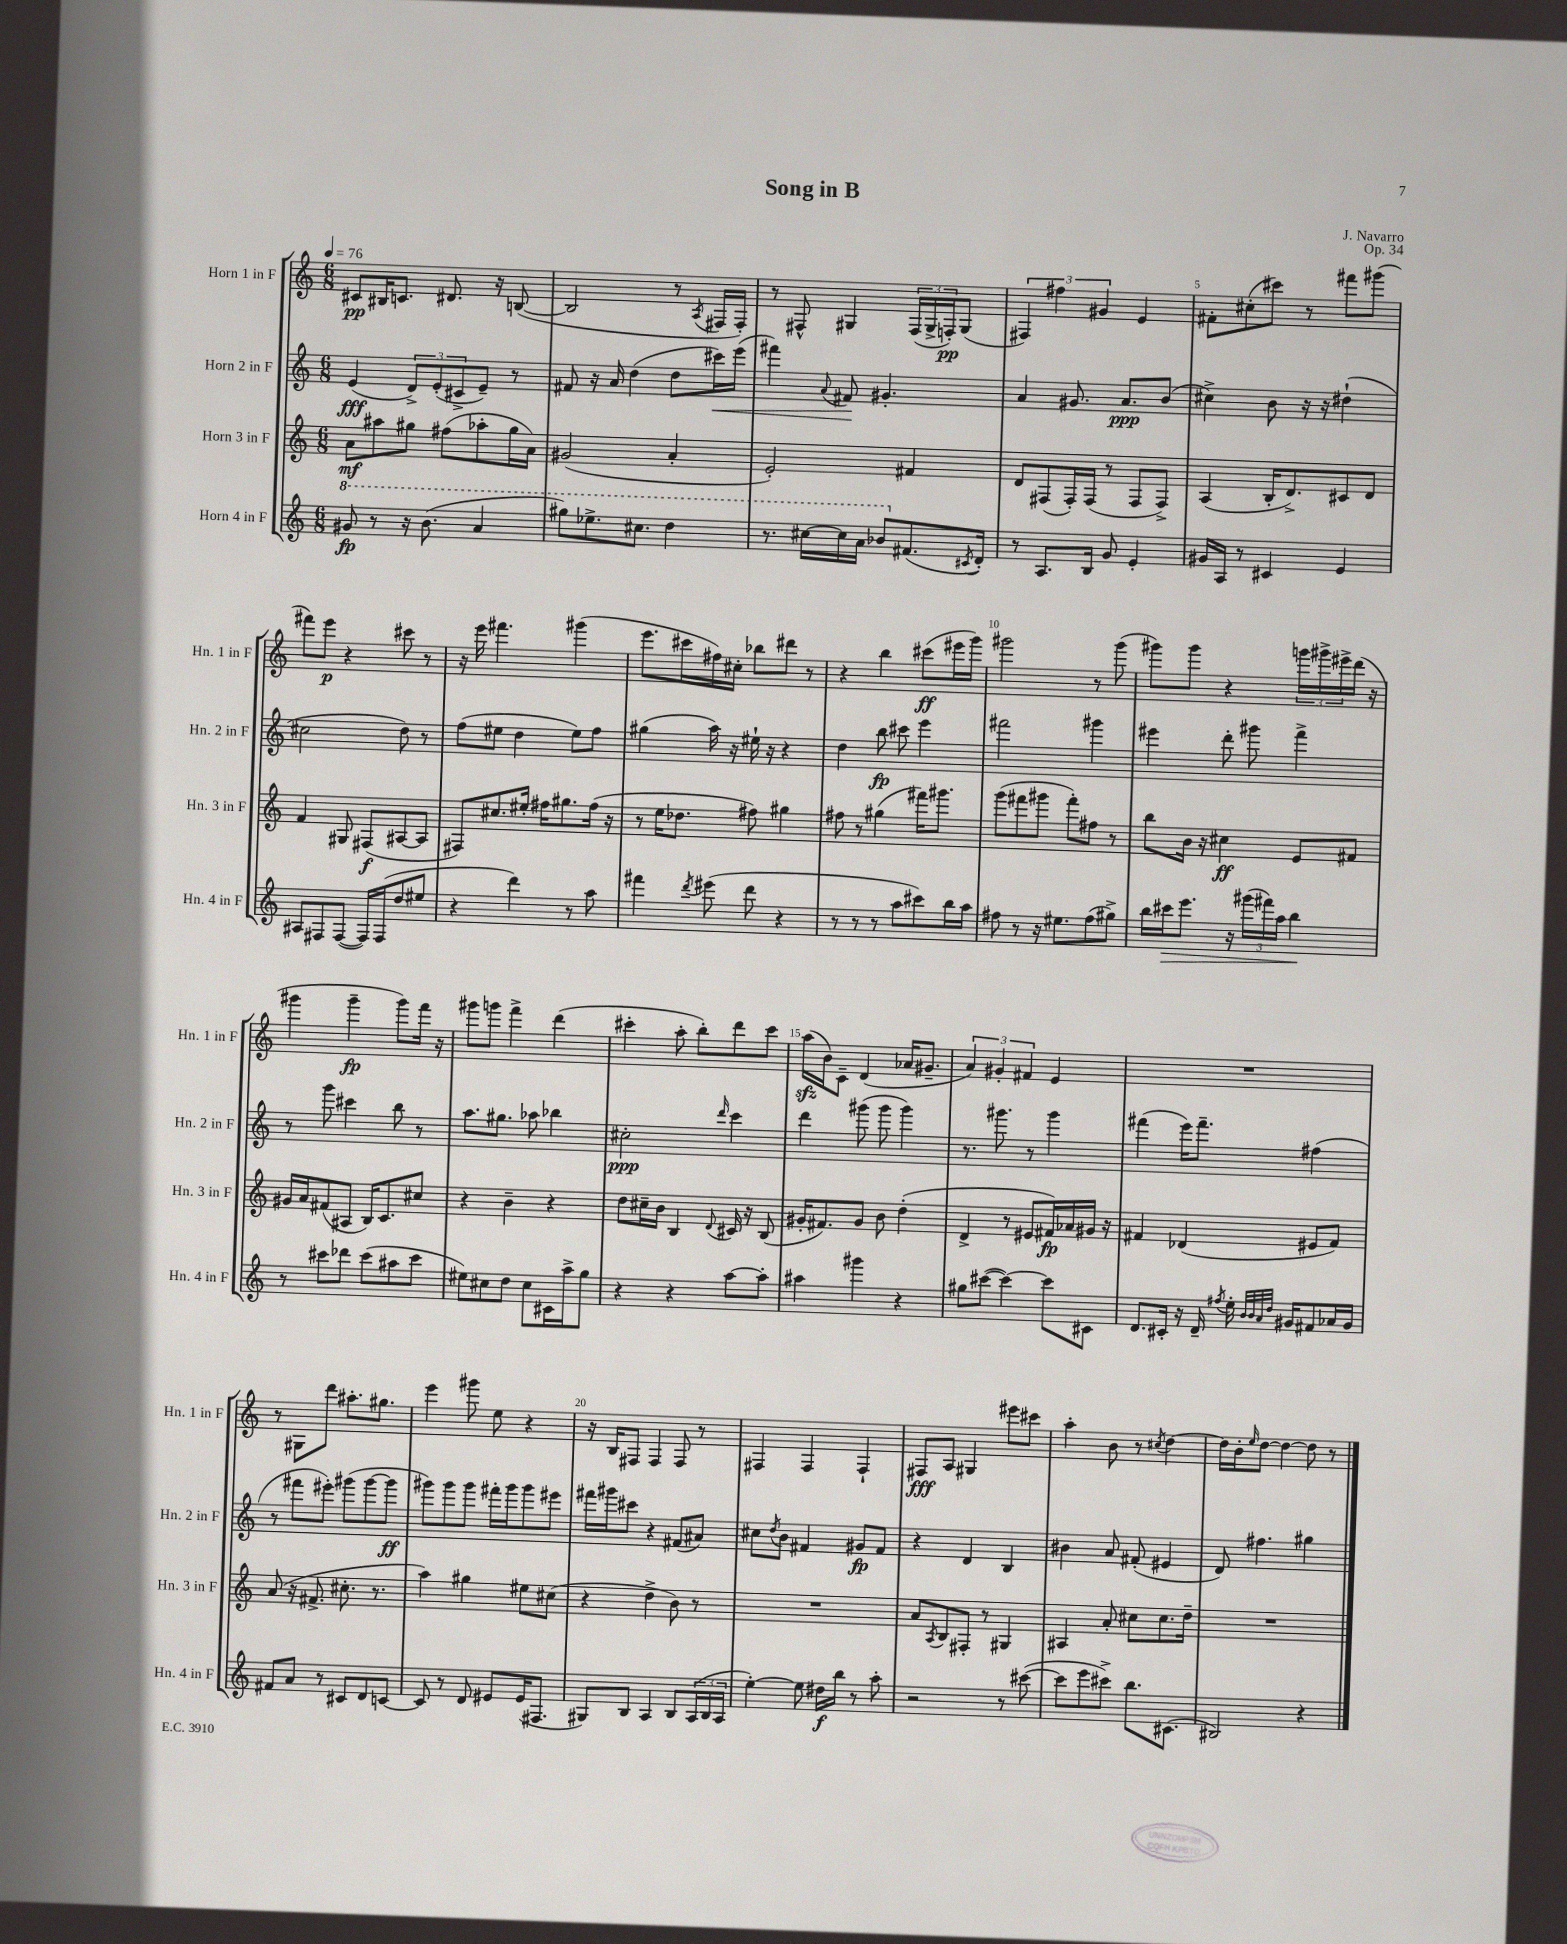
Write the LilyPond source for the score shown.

\header { title = "Song in B" composer = "J. Navarro" opus = "Op. 34" }
<<
\new StaffGroup <<
\new Staff = "s0" \with { instrumentName = "Horn 1 in F" shortInstrumentName = "Hn. 1 in F" } {
    \clef treble \key c \major \numericTimeSignature \time 6/8 \tempo 4 = 76
    cis'8\pp bis16 c'8. dis'8. r16 b8~( |
    b2 r8 \acciaccatura { a8 } fis16 fis16-.) |
    r8 fis8-^ gis4 \tuplet 3/2 { fis16( gis16-> f16-.\pp) } gis8( |
    \tuplet 3/2 { fis4) fis''4 gis'4 } e'4 |
    fis'8-. cis''8-.( cis'''8) r8 fis'''8 gis'''8( |
    fis'''8) e'''8\p r4 cis'''8 r8 |
    r16 e'''16 fis'''4. gis'''4( |
    e'''8. cis'''16 fis''16) cis''16-. bes''8 dis'''8 r8 |
    r4 b''4 cis'''8\ff( eis'''16 g'''16) |
    gis'''2 r8 gis'''8( |
    gis'''8) gis'''8 r4 \tuplet 3/2 { g'''16 gis'''16-> eis'''16-> } d'''16( r16 |
    gis'''4 gis'''4--\fp gis'''8) f'''16 r16 |
    gis'''8 g'''8 f'''4-> d'''4( |
    cis'''4-. a''8-. b''8-.) d'''8 cis'''8 |
    a''16\sfz( b'16) c'8-- d'4( aes'16 gis'8.-- |
    \tuplet 3/2 { a'4) gis'4-. fis'4 } e'4 |
    R2. |
    r8 gis8 d'''8 ais''8.-. gis''8. |
    e'''4 gis'''8 e''8 r4 |
    r16 b16 fis8 fis4 fis8 r8 |
    fis4 fis4 fis4-! |
    fis8\fff a8 gis4 eis'''8 cis'''8 |
    a''4-. b'8 r8 \acciaccatura { cis''8 } d''4~ |
    d''16 b'16-. \grace { e''16 } d''8~ d''4~ d''8 r8 \bar "|." |
}
\new Staff = "s1" \with { instrumentName = "Horn 2 in F" shortInstrumentName = "Hn. 2 in F" } {
    \clef treble \key c \major \numericTimeSignature \time 6/8
    e'4\fff( \tuplet 3/2 { d'8->) e'8-.( cis'8-> } e'8--) r8 |
    fis'8 r16 a'16 d''4( d''8 cis'''16\<) e'''16( |
    fis'''4) \appoggiatura { a'8 } fis'8\! gis'4.-. |
    a'4 gis'8. a'8.\ppp b'8( |
    cis''4->) b'8 r16 r16 dis''4-!( |
    cis''2 d''8) r8 |
    f''8( eis''8 d''4 eis''8) f''8 |
    gis''4( a''16) r16 eis''16-! r16 r4 |
    d''4 b''8\fp cis'''8 e'''4 |
    fis'''2 gis'''4 |
    eis'''4 d'''8-. gis'''8 f'''4-> |
    r8 g'''8 cis'''4 b''8 r8 |
    a''8. gis''8. aes''8 bes''4 |
    cis''2-.\ppp \grace { d'''16 } c'''4 |
    d'''4 gis'''8( gis'''8 gis'''4) |
    r8. gis'''8. r8 gis'''4 |
    fis'''4( e'''16) fis'''8.-- fis''4( |
    r8 fis'''8 eis'''8-.) gis'''8( gis'''8~ gis'''8\ff |
    gis'''8) gis'''8 gis'''8 fis'''16-. gis'''16 gis'''8 eis'''8 |
    fis'''16 gis'''16 cis'''8 r4 fis'8( ais'8) |
    cis''8 \acciaccatura { d''8 } b'8 fis'4 gis'8\fp fis'8 |
    r4 d'4 b4 |
    bis'4 a'8 fis'8-.( eis'4 |
    d'8) fis''4. gis''4 \bar "|." |
}
\new Staff = "s2" \with { instrumentName = "Horn 3 in F" shortInstrumentName = "Hn. 3 in F" } {
    \clef treble \key c \major \numericTimeSignature \time 6/8
    a'8\mf ais''8 gis''8 fis''8( aes''8-. gis''16 a'16) |
    gis'2( a'4-. |
    e'2-.) fis'4 |
    d'8 fis8( fis16-.) fis16( r8 fis8 fis8->) |
    a4( b16-. d'8.->) cis'8 d'8 |
    f'4 gis8 fis8\f( ais8~ ais8 |
    fis8) cis''8. eis''16-. fis''16 gis''8. fis''16( r16 |
    r8 e''16 des''8. fis''8) gis''4 |
    fis''8 r8 gis''4( fis'''16) gis'''8. |
    g'''8( fis'''8 gis'''8 fis'''8-.) fis''8 r8 |
    b''8 b'16 r16 cis''4\ff e'8 fis'8 |
    gis'16 a'16 fis'8( ais8 b16) c'8. cis''8 |
    r4 b'4-- r4 |
    d''8 cis''16-- b'16 b4 \appoggiatura { d'8 } cis'16 r16 b8( |
    gis'16-. fis'8.) gis'8 b'8 d''4-.( |
    d'4-> r8 eis'8 fis'16\fp) aes'16 gis'16 r16 |
    fis'4 des'4( eis'8 fis'8) |
    a'8( r16 fis'8.-> cis''8.-. r8. |
    a''4) gis''4 eis''8 cis''8( |
    r4 d''4-> b'8) r8 |
    R2. |
    a'8 \acciaccatura { a8 } b8 fis8-. r8 gis4 |
    ais4 a'8-. cis''8 cis''8. d''16-- |
    R2. \bar "|." |
}
\new Staff = "s3" \with { instrumentName = "Horn 4 in F" shortInstrumentName = "Hn. 4 in F" } {
    \clef treble \key c \major \numericTimeSignature \time 6/8
    \ottava #1 gis''8\fp r8 r16 b''8.( a''4 |
    gis'''8) ees'''8.-> cis'''8. d'''4 |
    r8. cis'''16~ cis'''16 a''16 bes''8 \ottava #0 fis'8.( \acciaccatura { cis'8 } d'16-.) |
    r8 a8. b16 g'8 e'4-. |
    gis'16 a16 r8 cis'4 e'4 |
    ais8 fis8 fis8~( fis16) fis16( d''8 eis''8 |
    r4 d'''4) r8 a''8 |
    fis'''4 \acciaccatura { d'''8 } eis'''8( d'''8 r4 |
    r8 r8 r8 a''8 cis'''8) b''16 a''16 |
    fis''8 r8 r16 eis''8. fis''8( gis''8->) |
    b''16 cis'''16\> e'''8. r16 \tuplet 3/2 { gis'''16( fis'''16) a''16 } b''4\! |
    r8 cis'''8 des'''8 cis'''8( ais''8 cis'''8 |
    eis''8) cis''8 d''8 cis''8 cis'16 a''16-> g''8 |
    r4 r4 a''8~ a''8-. |
    ais''4 gis'''4 r4 |
    gis''8 cis'''8~( cis'''4~) cis'''8 cis'8 |
    d'8. cis'16-. r16 d'16-- \acciaccatura { fis''8 } e''16-. \grace { b'32 b'32 a'32 d''32 } gis'16 fis'8 aes'16 gis'16 |
    fis'8 a'8 r8 cis'8 d'8 c'8~ |
    c'8 r8 d'8 eis'8 eis'16( fis8. |
    gis8) b8 a4 b8 \tuplet 3/2 { a16( b16 a16 } |
    e''4~-.) e''8 dis''16\f b''16 r8 a''8-. |
    r2 r8 cis'''8~( |
    cis'''8 e'''8 cis'''8->) b''8. cis'8.( |
    bis2) r4 \bar "|." |
}
>>
>>
\layout { \context { \Score \override BarNumber.break-visibility = ##(#f #t #t) barNumberVisibility = #(every-nth-bar-number-visible 5) } }
